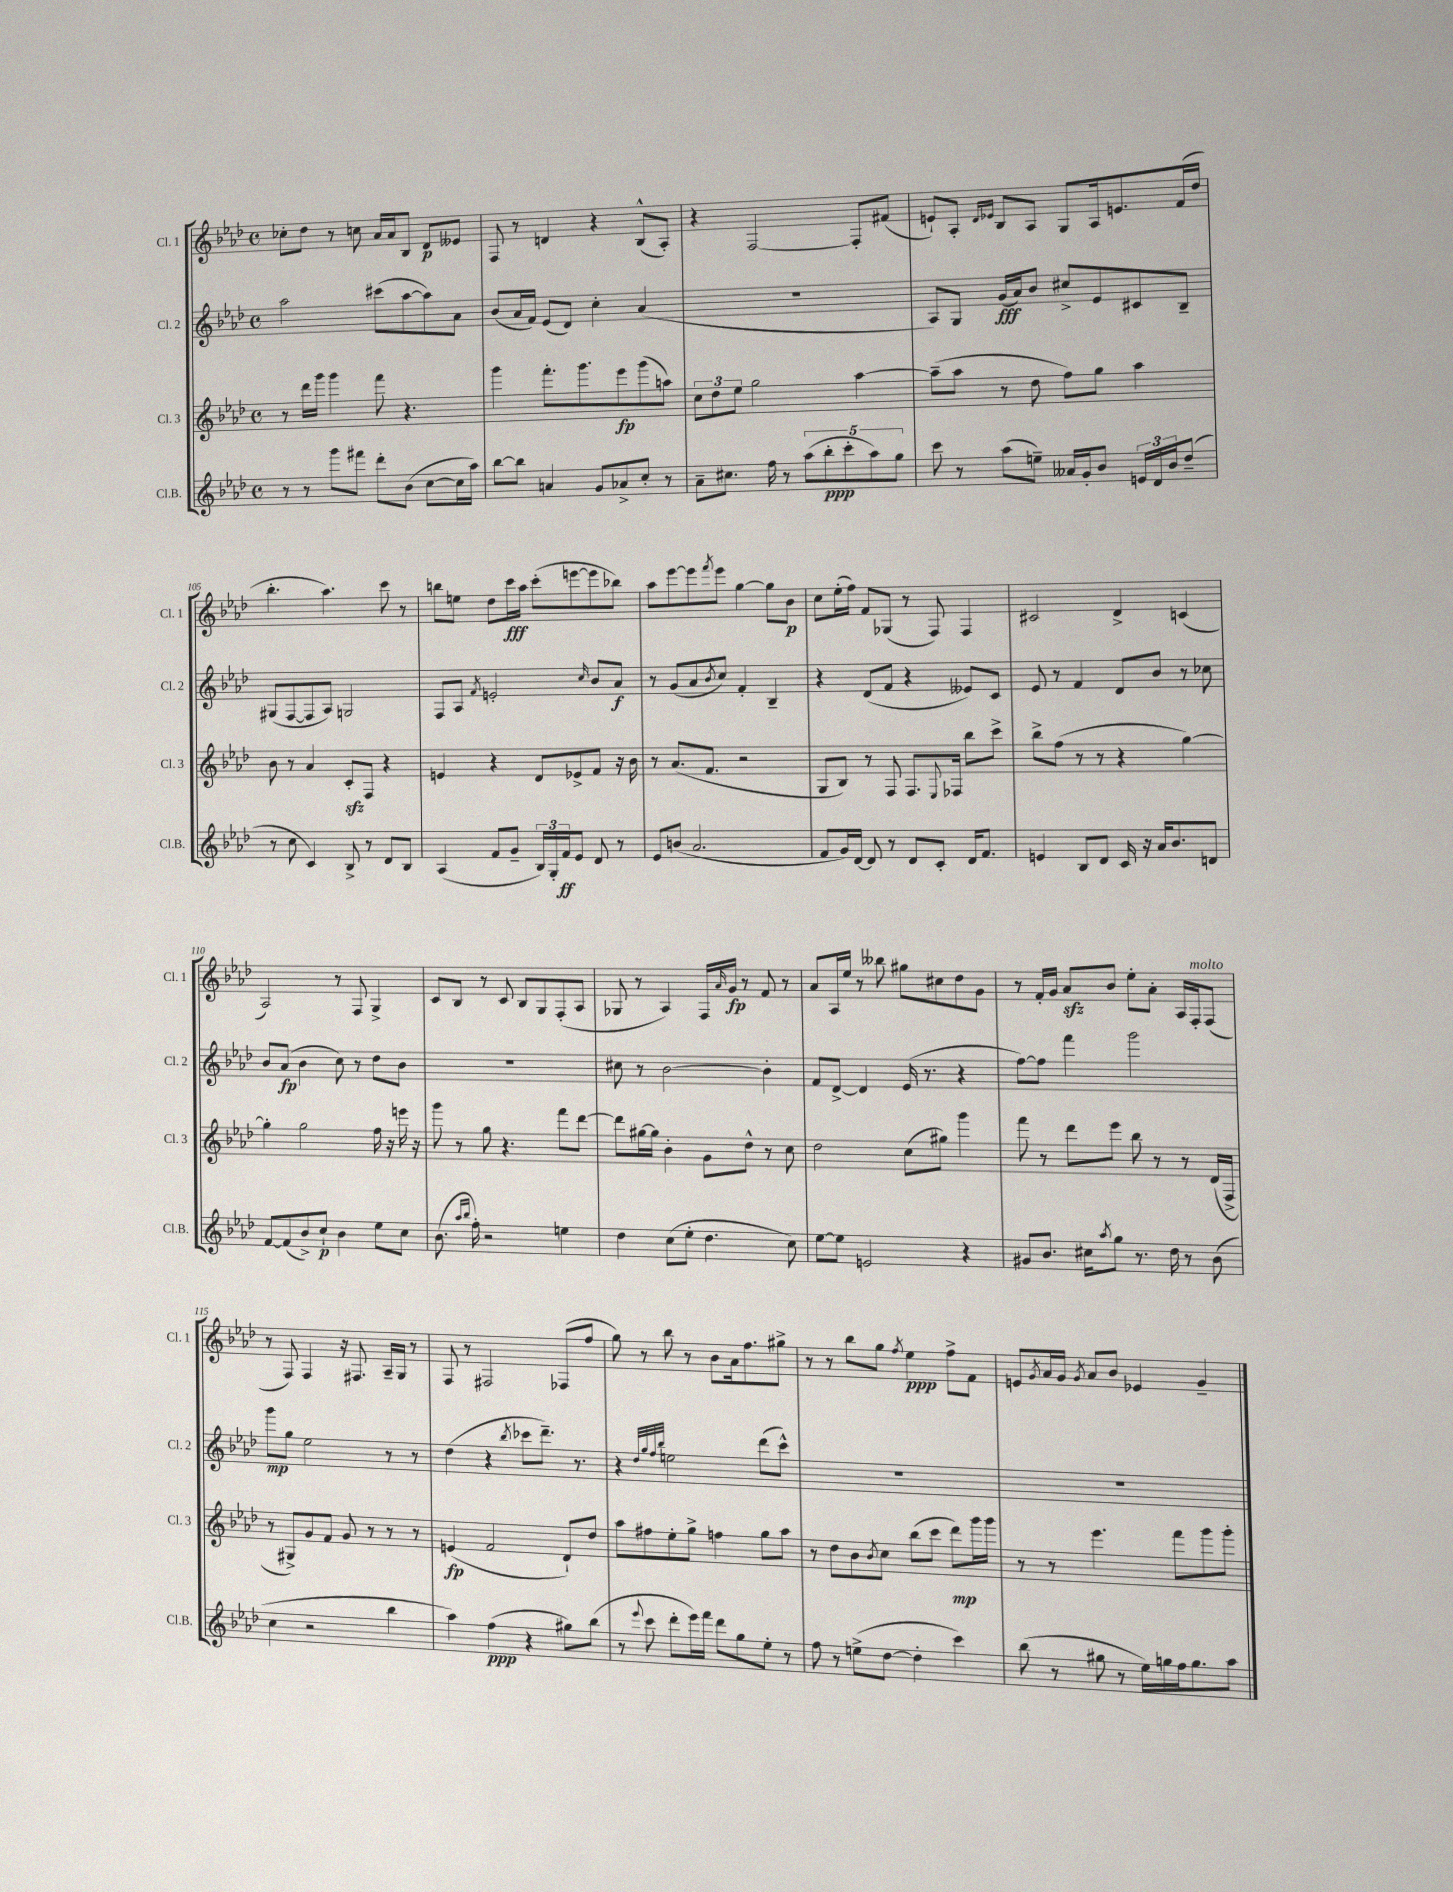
<<
\new StaffGroup <<
\new Staff = "s0" \with { instrumentName = "Cl. 1" shortInstrumentName = "Cl. 1" } {
    \clef treble \key aes \major \defaultTimeSignature \time 4/4
    ces''8-. des''8 r8 c''8 aes'16 aes'16 bes8 des'8\p eeses'8 |
    f8 r8 d'4 r4 bes8-^( aes8-.) |
    r4 f2~ f8-. fis'8( |
    e'8-!) aes8-. \grace { des'16 ees'16 } bes8 aes8 g8 aes16 e'8. f'16( des''16 |
    bes''4.-. aes''4.) c'''8 r8 |
    b''8 e''8 des''8 c'''16\fff aes''16 c'''8-.( e'''8~ e'''8 bes''8) |
    aes''8 ees'''8~ ees'''8 \acciaccatura { f'''8 } ees'''8 g''4~ g''8 bes'8\p |
    c''8 ees''16-.( f''16) f'8 ges8( r8 f8) f4 |
    cis'2 des'4-> c'4( |
    aes2) r8 f8 g4-> |
    c'8 bes8 r8 c'8 bes8 g8 f8-.( aes8 |
    ges8 r8 aes4) f16 \grace { aes'16 } g'16\fp r8 f'8 r8 |
    aes'8 aes16 ees''16 r8 beses''8 gis''8 cis''8 des''8 g'8 |
    r8 f'16-. g'16 aes'8\sfz bes'8 ees''8-. aes'8-. aes16 f16-.^\markup { \italic "molto" } f8( |
    r8 f8) f4 r16 fis8. aes16-- g16 r8 |
    f8 r8 fis2 fes8( f''8 |
    g''8) r8 bes''8 r8 bes'8 aes'16 f''8. gis''8-> |
    r8 r8 bes''8 g''8 \acciaccatura { f''8 } ees''4\ppp f''8-> f'8 |
    e'8 \acciaccatura { g'8 } aes'16 g'16 \acciaccatura { g'8 } aes'8 bes'8 ees'4 g'4-- \bar "|." |
}
\new Staff = "s1" \with { instrumentName = "Cl. 2" shortInstrumentName = "Cl. 2" } {
    \clef treble \key aes \major \defaultTimeSignature \time 4/4
    aes''2 cis'''8( aes''8~ aes''8) aes'8 |
    bes'8( aes'16 f'16) ees'8( des'8) c''4-. aes'4( |
    R1 |
    aes8) g8 g'16\fff( aes'16) bes'8 cis''8-> ees'8 cis'8 bes8-- |
    gis8( f8~ f8 aes8) g2 |
    f8 aes8 \acciaccatura { f'8 } e'2-. \grace { c''16 } bes'8 aes'8\f |
    r8 g'8( aes'8 \acciaccatura { bes'8 } c''8) f'4-. bes4-- |
    r4 des'8( f'8 r4 eeses'8) c'8 |
    ees'8 r8 f'4 des'8 bes'8 r8 ces''8 |
    bes'8 aes'8\fp( bes'4 c''8) r8 des''8 bes'8 |
    R1 |
    cis''8 r8 bes'2~ bes'4-. |
    f'8 des'8~-> des'4 ees'16( r8. r4 |
    f''8~) f''8 f'''4 g'''2 |
    g'''8\mp g''8 ees''2 r8 r8 |
    des''4( r4 \acciaccatura { bes''8 } ces'''8 des'''8.--) r8. |
    r4 \grace { des''32 g''32 f''32 bes''32 } e''2 des'''8( c'''8-^) |
    R1 |
    R1 \bar "|." |
}
\new Staff = "s2" \with { instrumentName = "Cl. 3" shortInstrumentName = "Cl. 3" } {
    \clef treble \key aes \major \defaultTimeSignature \time 4/4
    r8 des'''16 g'''16 g'''4 f'''8 r4. |
    g'''4 f'''8.-. g'''8. ees'''8\fp g'''8( a''8) |
    \tuplet 3/2 { c''8 des''8 ees''8 } g''2 aes''4~ |
    aes''8--( aes''8 r8 des''8 f''8) g''8 aes''4 |
    bes'8 r8 aes'4 c'8-.\sfz f8 r4 |
    e'4 r4 des'8 ees'8-> f'8 r16 bes'16 |
    r8 aes'8.( f'8. r2 |
    g8 bes8) r8 f8 f8. \appoggiatura { ees8 } fes16 bes''8 c'''8-> |
    bes''8-> f''8( r8 r8 r4 g''4~) |
    g''4-. g''2 f''16 r16 e'''16 r16 |
    g'''8 r8 g''8 r4. f'''8 des'''8~ |
    des'''8 gis''16~ gis''16 bes'4-. g'8 des''8-^ r8 c''8 |
    des''2 c''8( gis''8) g'''4 |
    f'''8 r8 des'''8 ees'''8 bes''8 r8 r8 des'16( f16-> |
    r8 gis8->) g'8 f'8 g'8 r8 r8 r8 |
    e'4\fp( f'2 des'8-!) des''8 |
    aes''8 fis''8 ees''8-. g''8-> f''4 g''8 aes''8 |
    r8 des''8 bes'8 \acciaccatura { bes'8 } c''8 bes''8( c'''8 des'''8\mp) g'''16 g'''16 |
    r8 r8 ees'''4. f'''8 g'''8 g'''8-. \bar "|." |
}
\new Staff = "s3" \with { instrumentName = "Cl.B." shortInstrumentName = "Cl.B." } {
    \clef treble \key aes \major \defaultTimeSignature \time 4/4
    r8 r8 g'''8 fis'''8 des'''8-. bes'8( c''8~ c''16 aes''16) |
    bes''8~ bes''8 a'4 g'8 aes'8-> c''8-. r8 |
    aes'8-- cis''8. f''16 r8 \tuplet 5/4 { aes''8( bes''8-.\ppp c'''8-. aes''8) g''8 } |
    c'''8 r8 aes''8( e''8--) aeses'16 g'16-. bes'8 \tuplet 3/2 { e'16 des'16 bes'16 } des''8--( |
    r8 c''8 c'4) bes8-> r8 des'8 bes8 |
    aes4( f'8 g'8-- \tuplet 3/2 { bes16) g16-. f'16\ff } ees'8 des'8 r8 |
    ees'8 b'8( aes'2. |
    f'8 g'16) des'16~ des'8 r8 des'8 c'8-. des'16 f'8. |
    e'4 bes8 des'8 c'16 r16 aes'16 bes'8. d'8 |
    f'8~ f'8( bes'8->) c''8-!\p bes'4 ees''8 c''8 |
    bes'8.( \grace { aes''16 bes''16 } f''16-.) r2 e''4 |
    des''4 c''8( ees''8-. des''4. c''8) |
    ees''8~ ees''8 e'2 r4 |
    gis'8 bes'8. cis''16 \acciaccatura { aes''8 } g''8 r8. des''16 r8 bes'8( |
    c''4 r2 bes''4 |
    aes''4) f''4\ppp( r4 gis''8) bes''8( |
    r8 \appoggiatura { ees'''8 } c'''8 des'''8-. ees'''16) f'''16 des'''8 g''8 ees''8-. r8 |
    f''8 r8 e''8->( des''8~ des''4-. c'''4) |
    bes''8( r8 gis''8 r8 ees''16) g''16 f''16 g''8. aes''8 \bar "|." |
}
>>
>>
\layout { \context { \Score currentBarNumber = #101 \override BarNumber.break-visibility = ##(#f #t #t) barNumberVisibility = #(every-nth-bar-number-visible 5) } }
